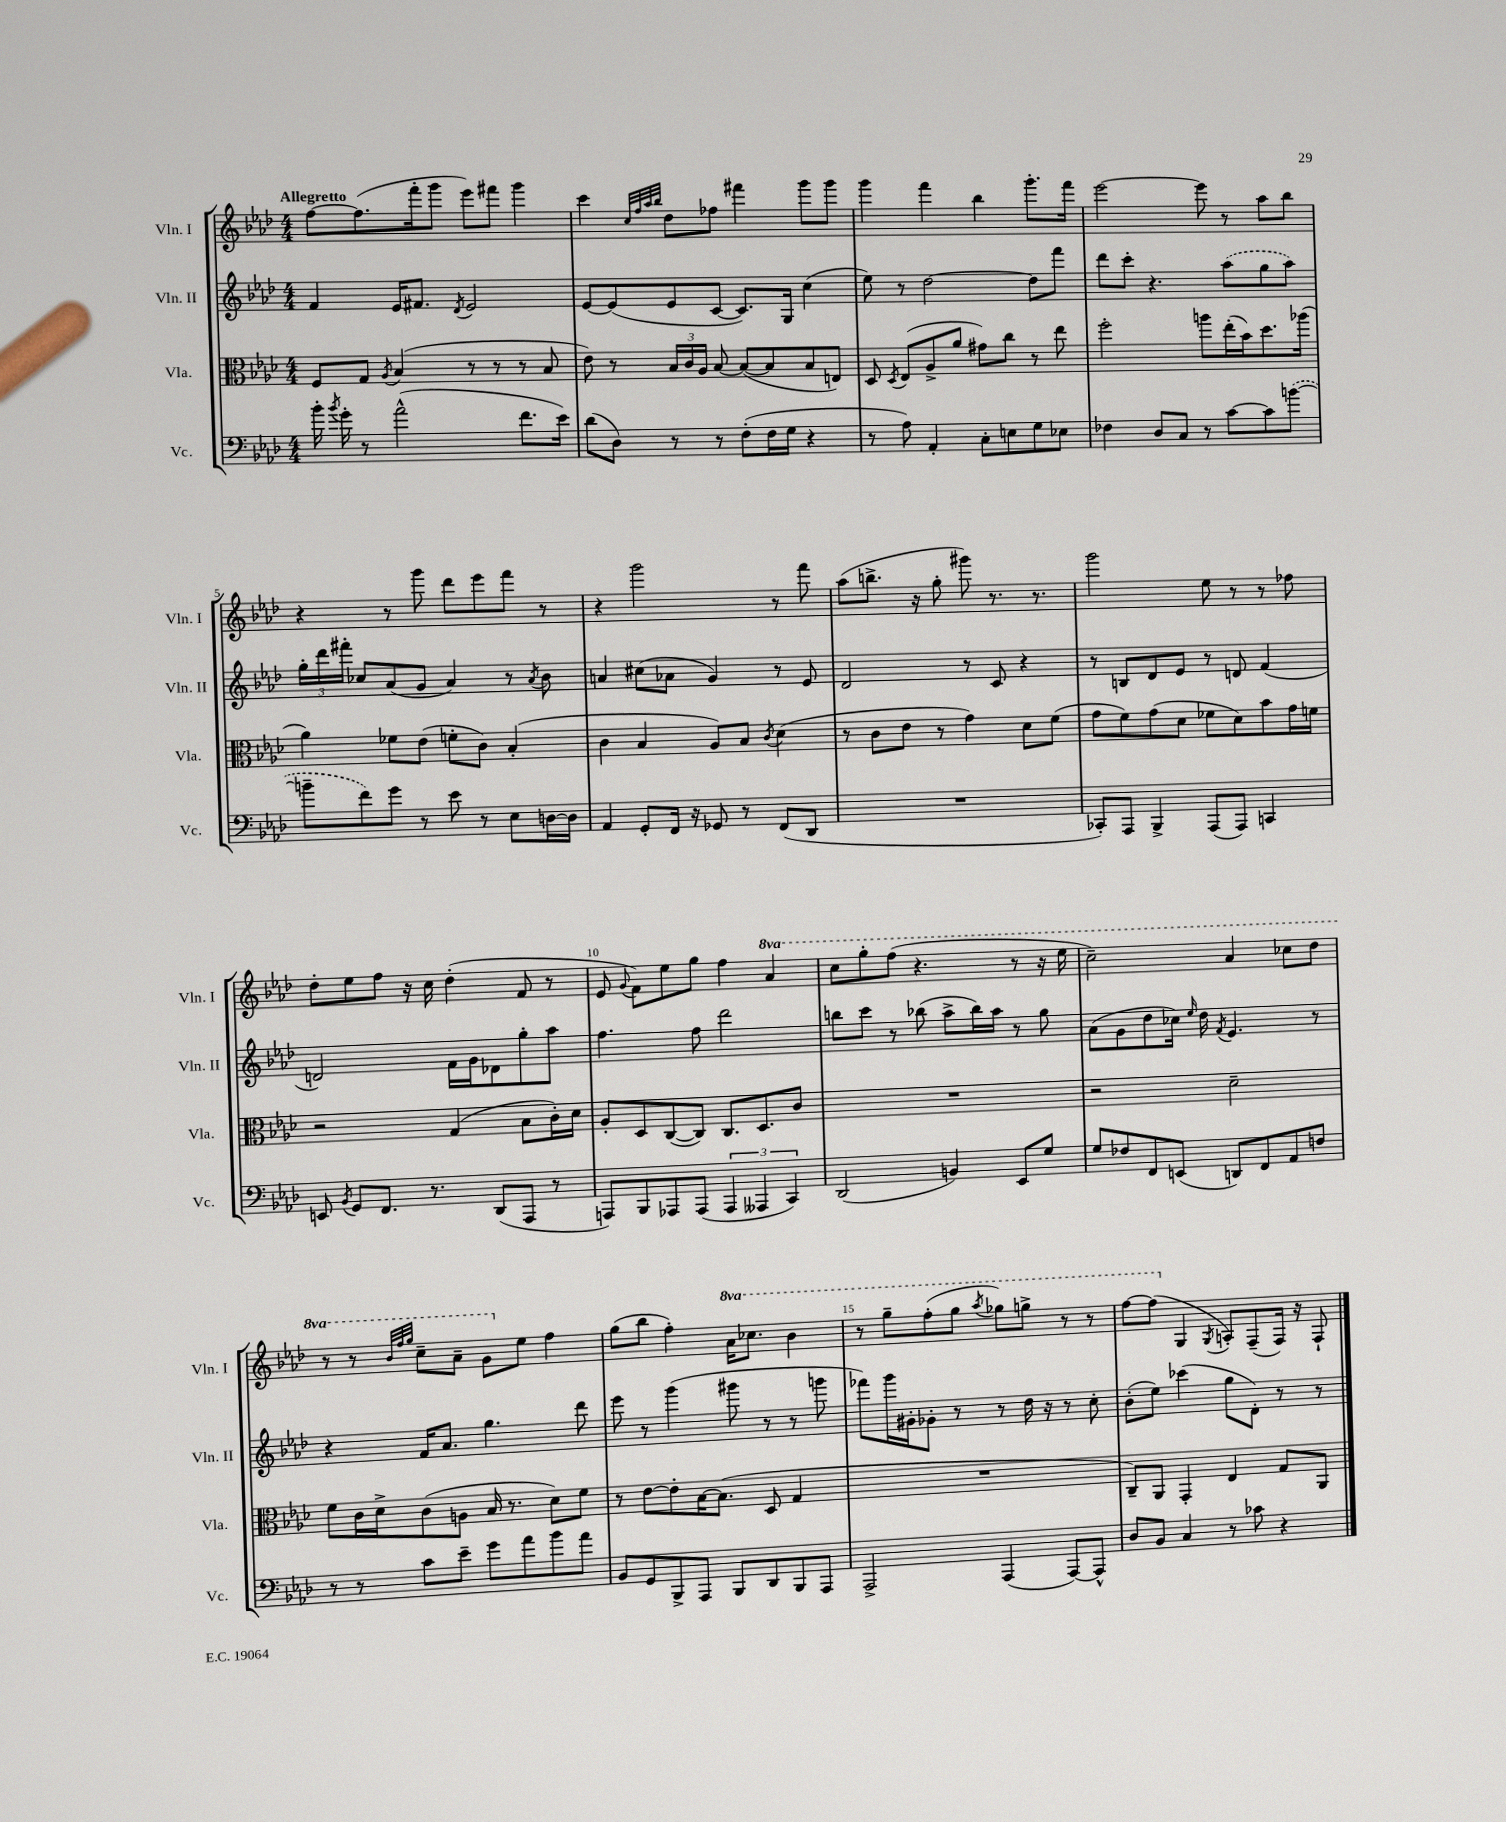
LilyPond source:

<<
\new StaffGroup <<
\new Staff = "s0" \with { instrumentName = "Vln. I" shortInstrumentName = "Vln. I" } {
    \clef treble \key aes \major \numericTimeSignature \time 4/4 \set Staff.ottavationMarkups = #ottavation-simple-ordinals \tempo "Allegretto"
    \autoBeamOff f''8[~ f''8.( f'''16-. g'''8] ees'''8[) fis'''8] g'''4 |
    c'''4 \grace { c''32[ f''32 aes''32 bes''32] } des''8[ fes''8] fis'''4 g'''8[ g'''8] |
    g'''4 f'''4 bes''4 g'''8.[-. f'''16] |
    ees'''2~ ees'''8 r8 aes''8[ bes''8] |
    r4 r8 g'''8 des'''8[ ees'''8 f'''8] r8 |
    r4 g'''2 r8 f'''8 |
    aes''8[( b''8.]-> r16 g''8-. gis'''8) r8. r8. |
    g'''2 ees''8 r8 r8 fes''8 |
    des''8[-. ees''8 f''8] r16 c''16 des''4-.( f'8 r8 |
    ees'8 \appoggiatura { g'8 } f'8[) ees''8 g''8] f''4 \ottava #1 aes''4 |
    c'''8[ g'''8-. f'''8]( r4. r8 r16 ees'''16 |
    c'''2--) aes''4 ces'''8[ des'''8] |
    r8 r8 \grace { bes''32[ f'''32 g'''32] } c'''8[-- aes''8]-- g''8[ \ottava #0 ees''8] f''4 |
    g''8[( bes''8] f''4-.) \ottava #1 aes''16[ ces'''8.] bes''4 |
    r8 g'''8[-- f'''8-.( g'''8] \acciaccatura { aes'''8 } ges'''8[) g'''8]-> r8 r8 |
    f'''8[~ f'''8]( \ottava #0 g4 \acciaccatura { g8 } a8[-.) f8--( f16]) r16 f8-! \bar "|." |
}
\new Staff = "s1" \with { instrumentName = "Vln. II" shortInstrumentName = "Vln. II" } {
    \clef treble \key aes \major \numericTimeSignature \time 4/4
    \autoBeamOff f'4 ees'16[ fis'8.] \acciaccatura { des'8 } ees'2 |
    ees'8[~ ees'8( ees'8 c'8]~ c'8.[) g16] c''4( |
    ees''8) r8 des''2~ des''8[ f'''8] |
    des'''8[ c'''8]-. r4. \once \slurDashed aes''8[( g''8 aes''8]) |
    \tuplet 3/2 { g''16[-. des'''16 fis'''16]-. } ces''8[ aes'8( g'8] aes'4) r8 \acciaccatura { aes'8 } bes'8 |
    a'4 cis''8[( aes'8] g'4) r8 ees'8 |
    des'2 r8 c'8 r4 |
    r8 b8[ des'8 ees'8] r8 d'8 f'4( |
    d'2) f'16[ g'16 des'8 g''8-. aes''8] |
    f''4. f''8 des'''2 |
    b''8[ c'''8] r8 bes''8( aes''8[-> bes''16) aes''16] r8 g''8 |
    aes'8[( g'8 des''8 ces''16]) \grace { ees''16 } des''16 \acciaccatura { f'8 } ees'4. r8 |
    r4 f'16[ aes'8.] g''4. des'''8 |
    ees'''8 r8 g'''4( gis'''8 r8 r8 g'''8 |
    fes'''8[) g'''16 gis'16-. ges'8]-. r8 r8 des''16 r16 r8 c''8-. |
    bes'8[-.( ees''8]) ces'''4( g''8[ des'8]-.) r8 r8 \bar "|." |
}
\new Staff = "s2" \with { instrumentName = "Vla." shortInstrumentName = "Vla." } {
    \clef alto \key aes \major \numericTimeSignature \time 4/4
    \autoBeamOff f8[ g8] \acciaccatura { aes8 } bes4( r8 r8 r8 bes8 |
    ees'8) r8 \tuplet 3/2 { bes16[ c'16 aes16] } bes8~ bes8[~( bes8 bes8 e8]) |
    des8 \acciaccatura { des8 } ees8[( aes8-> aes'8] gis'8[) c''8] r8 ees''8 |
    f''2-. a''8[ ees''16-.( bes'16) des''8. aes''16]( |
    aes'4) fes'8[ ees'8]( f'8[-. c'8]) bes4-.( |
    c'4 bes4 aes8[) bes8] \acciaccatura { c'8 } des'4( |
    r8 c'8[ ees'8] r8 g'4) des'8[ f'8]( |
    g'8[ f'8) g'8( des'8] fes'8[ des'8) bes'8 g'16 f'16] |
    r2 g4( bes8[ c'16-.) des'16] |
    aes8[-. des8 c8~( c8]) c8.[ des8. c'8] |
    R1 |
    r2 des'2-- |
    f'8[ c'16 des'16-> c'8( a8] bes16 r8. des'8[) f'8] |
    r8 ees'8[~ ees'8-. bes16~ bes8.]( des8 g4 |
    R1 |
    c8[--) aes,8] g,4-. ees4 g8[ aes,8] \bar "|." |
}
\new Staff = "s3" \with { instrumentName = "Vc." shortInstrumentName = "Vc." } {
    \clef bass \key aes \major \numericTimeSignature \time 4/4
    \autoBeamOff bes'16-. \acciaccatura { bes'8 } g'16-. r8 aes'2-^( f'8.[ ees'16]) |
    des'8[( des8]) r8 r8 f8[-.( f16 g16] r4 |
    r8 aes8) aes,4-. c8[-. e8 g8 ees8] |
    fes4 des8[ c8] r8 c'8[~ c'8 \once \slurDashed b'8]~( |
    b'8[-- f'8) g'8] r8 ees'8 r8 ees8[ d16~ d16] |
    aes,4 g,8[-. f,16] r16 ges,8 r8 f,8[( des,8] |
    R1 |
    ces,8[-.) aes,,8] bes,,4-> aes,,8[( aes,,8]) c,4 |
    e,8 \acciaccatura { bes,8 } g,8[ f,8.] r8. des,8[( aes,,8] r8 |
    a,,8[) bes,,8 aes,,8 aes,,8]( \tuplet 3/2 { aes,,4 aeses,,4 c,4) } |
    des,2( b,4) ees,8[ g8] |
    g8[ fes8 f,8 e,8]( d,8[) f,8 aes,8 f8] |
    r8 r8 c'8[ ees'8]-- g'8[ aes'8 bes'8 aes'8] |
    bes,8[ g,8 bes,,8-> aes,,8] bes,,8[ des,8 bes,,8 aes,,8] |
    aes,,2-> aes,,4( aes,,8[~) aes,,8]-^ |
    des8[ bes,8] c4 r8 ces'8 r4 \bar "|." |
}
>>
>>
\layout { \context { \Score \override BarNumber.break-visibility = ##(#f #t #t) barNumberVisibility = #(every-nth-bar-number-visible 5) } }
